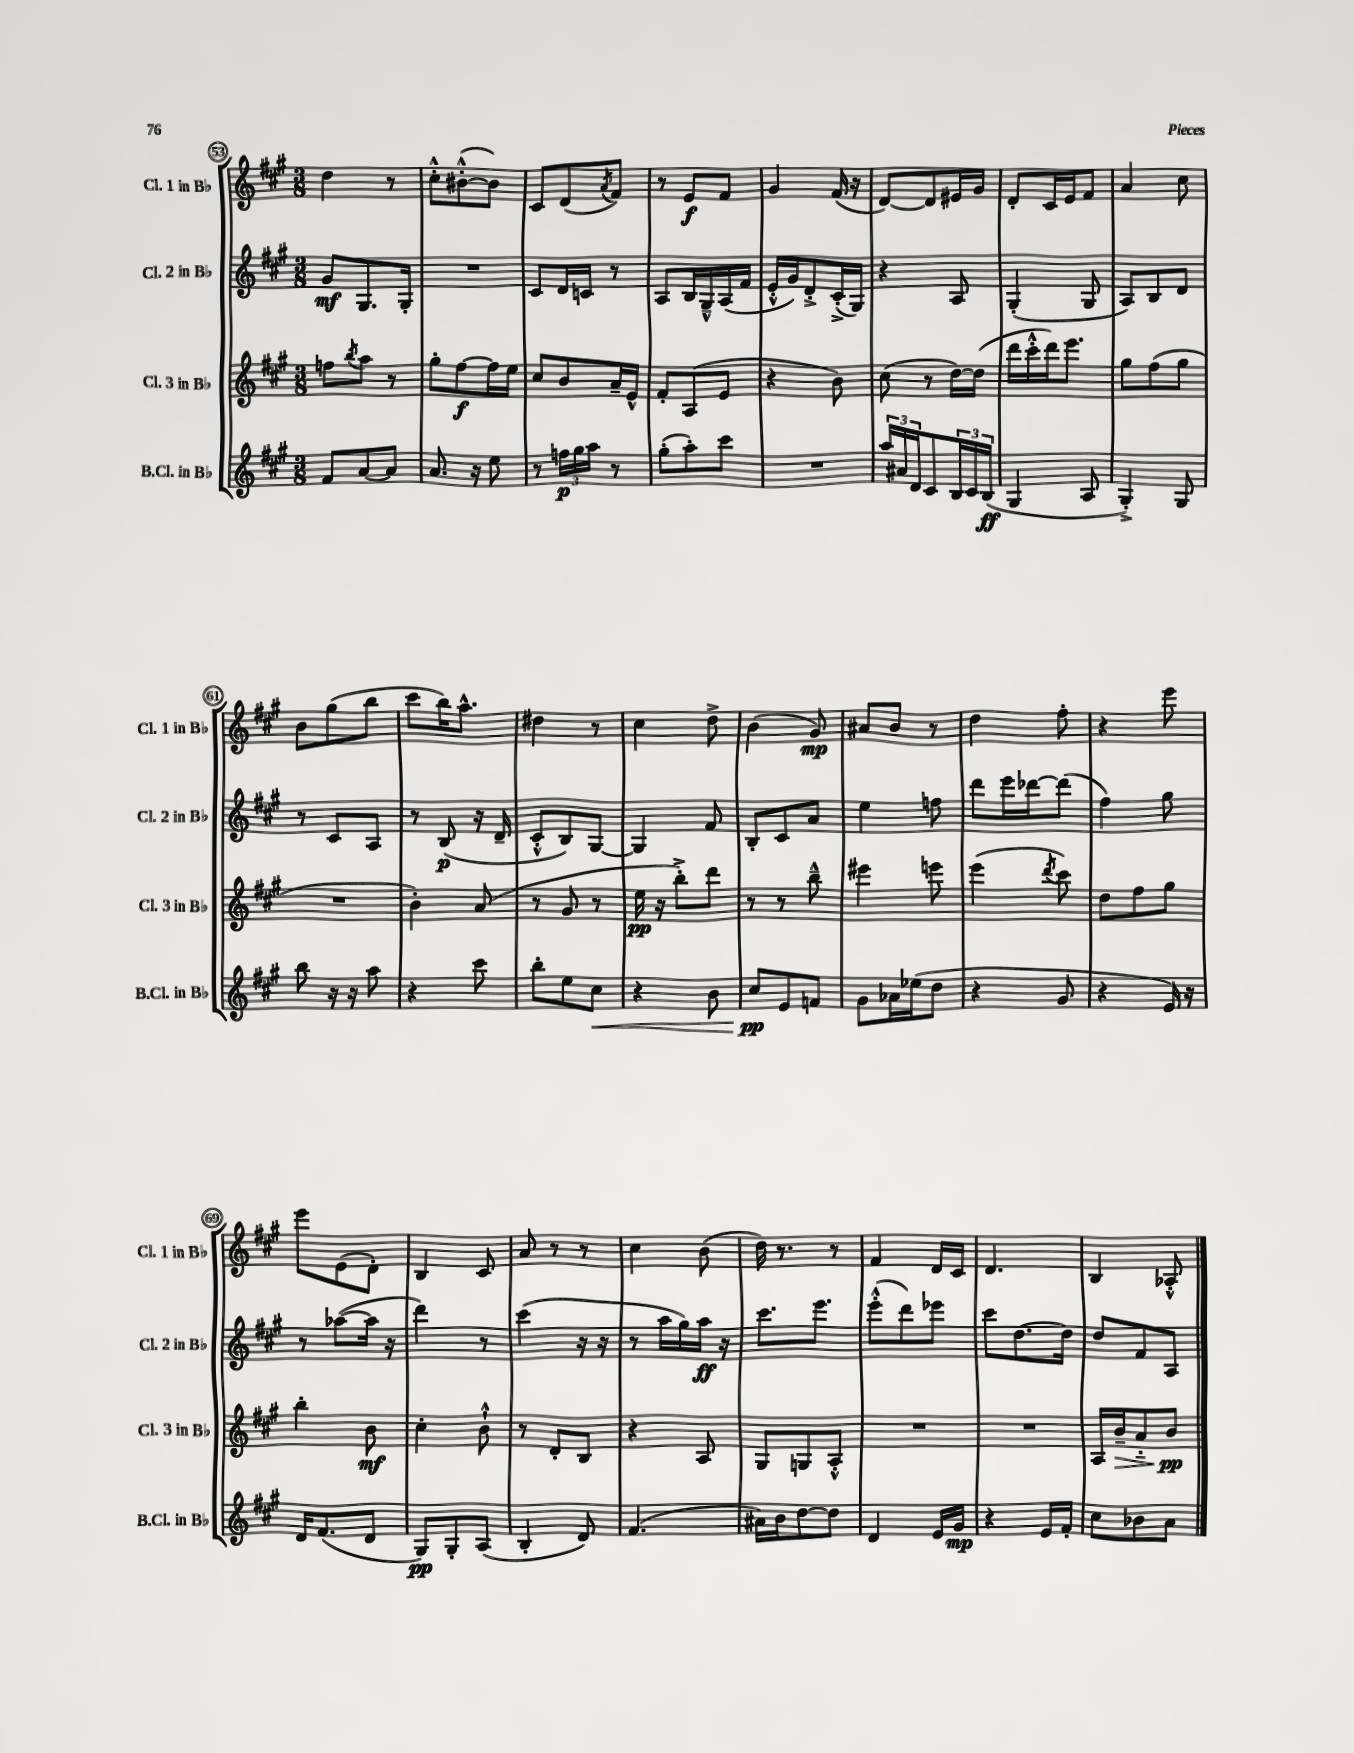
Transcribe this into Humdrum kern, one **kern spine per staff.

**kern	**dynam	**kern	**dynam	**kern	**dynam	**kern	**dynam
*part4	*part4	*part3	*part3	*part2	*part2	*part1	*part1
*staff4	*staff4	*staff3	*staff3	*staff2	*staff2	*staff1	*staff1
*I"B.Cl. in B♭	*	*I"Cl. 3 in B♭	*	*I"Cl. 2 in B♭	*	*I"Cl. 1 in B♭	*
*I'B.Cl. in B♭	*	*I'Cl. 3 in B♭	*	*I'Cl. 2 in B♭	*	*I'Cl. 1 in B♭	*
*clefG2	*	*clefG2	*	*clefG2	*	*clefG2	*
*k[f#c#g#]	*	*k[f#c#g#]	*	*k[f#c#g#]	*	*k[f#c#g#]	*
*M3/8	*	*M3/8	*	*M3/8	*	*M3/8	*
=53	=53	=53	=53	=53	=53	=53	=53
8f#/L	.	8ffn\L	.	8g#/L	mf	4dd\	.
.	.	8qbb/	.	.	.	.	.
[8a/	.	8aa\J	.	8.G#/	.	.	.
8a/J]	.	8r	.	.	.	8r	.
.	.	.	.	16G#'/Jk	.	.	.
=54	=54	=54	=54	=54	=54	=54	=54
8.a/	.	8gg#'\L	.	4.r	.	8cc#'^^\L	.
.	.	[8ff#\	f	.	.	([8b#X'^^\	.
16r	.	.	.	.	.	.	.
8ee\	.	16ff#\L]	.	.	.	8b#\J])	.
.	.	16ee\JJ	.	.	.	.	.
=55	=55	=55	=55	=55	=55	=55	=55
8r	.	8cc#/L	.	8c#/L	.	8c#/L	.
24ffn\LL	p	8b/	.	16d/L	.	(8d/	.
24gg#\	.	.	.	.	.	.	.
.	.	.	.	16cn/JJ	.	.	.
24aa\JJ	.	.	.	.	.	.	.
.	.	.	.	.	.	8qa/	.
8r	.	16a~/L	.	8r	.	8f#/J)	.
.	.	16e^^/JJ	.	.	.	.	.
=56	=56	=56	=56	=56	=56	=56	=56
(8gg#'\L	.	8f#'/L	.	8A/L	.	8r	.
8aa'\)	.	(8A/	.	16B/L	.	8e/L	f
.	.	.	.	16G#~^^/	.	.	.
8ccc#\J	.	8e/J	.	(16A/	.	8f#/J	.
.	.	.	.	16f#/JJ	.	.	.
=57	=57	=57	=57	=57	=57	=57	=57
4.r	.	4r	.	16e'^^/LL	.	4g#/	.
.	.	.	.	16g#/J)	.	.	.
.	.	.	.	8d'^/	.	.	.
.	.	8b\)	.	(16c#'^/L	.	(16f#/	.
.	.	.	.	16G#/JJ)	.	16r	.
=58	=58	=58	=58	=58	=58	=58	=58
24aa/LL	.	(8cc#\	.	4r	.	[8d/L)	.
24a#X/	.	.	.	.	.	.	.
24d/J	.	.	.	.	.	.	.
8c#/	.	8r	.	.	.	8d/]	.
24B/L	.	[16dd\LL)	.	8A/	.	16e#X/L	.
24c#/	.	.	.	.	.	.	.
.	.	(16dd\JJ]	.	.	.	16g#/JJ	.
(24B/JJ	ff	.	.	.	.	.	.
=59	=59	=59	=59	=59	=59	=59	=59
4G#/	.	16ddd\LL	.	(4G#'/	.	8d'/L	.
.	.	16ccc#'^^\	.	.	.	.	.
.	.	16ddd\J)	.	.	.	16c#/L	.
.	.	8.eee\J	.	.	.	16e/J	.
8A/	.	.	.	8G#/	.	8f#/J	.
=60	=60	=60	=60	=60	=60	=60	=60
4G#'^/)	.	8gg#\L	.	8A/L)	.	4a/	.
.	.	(8ff#\	.	8B/	.	.	.
8G#/	.	8gg#\J	.	8d/J	.	8cc#\	.
!!LO:LB:g=z
=61	=61	=61	=61	=61	=61	=61	=61
8bb\	.	4.r	.	8r	.	8b\L	.
16r	.	.	.	8c#/L	.	(8gg#\	.
16r	.	.	.	.	.	.	.
8aa\	.	.	.	8A/J	.	8bb\J	.
=62	=62	=62	=62	=62	=62	=62	=62
4r	.	4b'\)	.	8r	.	8ccc#\L	.
.	.	.	.	(8B/	p	16bb\K)	.
.	.	.	.	.	.	8.aa^^\J	.
8ccc#\	.	(8a/	.	16r	.	.	.
.	.	.	.	16d~/	.	.	.
=63	=63	=63	=63	=63	=63	=63	=63
8bb'\L	.	8r	.	8c#'^^/L	.	4dd#X\	.
8ee\	.	8g#/	.	8B/)	.	.	.
!	!LO:HP:b	!	!	!	!	!	!
8cc#\J	<	8r	.	[8G#/J	.	8r	.
=64	=64	=64	=64	=64	=64	=64	=64
4r	.	16ee\	pp	4G#/]	.	4cc#\	.
.	.	16r	.	.	.	.	.
.	.	8bb'^\L)	.	.	.	.	.
8b\	.	8ddd\J	.	8f#/	.	8dd^\	.
=65	=65	=65	=65	=65	=65	=65	=65
8cc#/L	pp	8r	.	8B'/L	.	(4b\	.
8e/	[	8r	.	8c#/	.	.	.
8fn/J	.	8bb~^^\	.	8a/J	.	8g#/)	mp
=66	=66	=66	=66	=66	=66	=66	=66
8g#\L	.	4eee#X\	.	4ee\	.	8a#X/L	.
16a-X\L	.	.	.	.	.	8b/J	.
(16ee-X\J	.	.	.	.	.	.	.
8dd\J	.	8eeen\	.	8ffn\	.	8r	.
=67	=67	=67	=67	=67	=67	=67	=67
4r	.	(4eee\	.	8ddd\L	.	4dd\	.
.	.	.	.	16eee\L	.	.	.
.	.	.	.	[16ddd-X\J	.	.	.
.	.	8qddd/	.	.	.	.	.
8g#/	.	8ccc#\)	.	(8ddd-\J]	.	8ff#'\	.
=68	=68	=68	=68	=68	=68	=68	=68
4r	.	8dd\L	.	4ff#\)	.	4r	.
.	.	8ff#\	.	.	.	.	.
16e/)	.	8gg#\J	.	8gg#\	.	8eee\	.
16r	.	.	.	.	.	.	.
!!LO:LB:g=z
=69	=69	=69	=69	=69	=69	=69	=69
16d/KL	.	4bb'\	.	8r	.	8eee\L	.
(8.f#/	.	.	.	.	.	.	.
.	.	.	.	([8aa-X\L	.	(8e\	.
8d/J	.	8b\	mf	16aa-\Jk]	.	8d'\J)	.
.	.	.	.	16r	.	.	.
=70	=70	=70	=70	=70	=70	=70	=70
8G#/L)	pp	4cc#'\	.	4ddd\)	.	4B/	.
8G#'/	.	.	.	.	.	.	.
(8A/J	.	8b`^^\	.	8r	.	8c#/	.
=71	=71	=71	=71	=71	=71	=71	=71
4B'/	.	8r	.	(4ccc#\	.	8a/	.
.	.	8d'/L	.	.	.	8r	.
8d/)	.	8B/J	.	16r	.	8r	.
.	.	.	.	16r	.	.	.
=72	=72	=72	=72	=72	=72	=72	=72
(4.f#/	.	4r	.	8r	.	4cc#\	.
.	.	.	.	16aa\LL	.	.	.
.	.	.	.	16gg#\)	.	.	.
.	.	8A/	.	16aa\JJ	ff	(8b\	.
.	.	.	.	16r	.	.	.
=73	=73	=73	=73	=73	=73	=73	=73
16a#X\LL)	.	8G#/L	.	8.ccc#\L	.	16dd\)	.
16b\J	.	.	.	.	.	8.r	.
[8dd\	.	8Gn/	.	.	.	.	.
.	.	.	.	8.eee\J	.	.	.
8dd\J]	.	8A'^^/J	.	.	.	8r	.
=74	=74	=74	=74	=74	=74	=74	=74
4d/	.	4.r	.	(8eee'^^\L	.	4f#/	.
.	.	.	.	8ddd\)	.	.	.
16e/LL	.	.	.	8eee-X\J	.	16d/LL	.
16g#/JJ	mp	.	.	.	.	16c#/JJ	.
=75	=75	=75	=75	=75	=75	=75	=75
4r	.	4.r	.	8ccc#\L	.	4.d/	.
.	.	.	.	[8.dd\	.	.	.
16e/LL	.	.	.	.	.	.	.
16f#'/JJ	.	.	.	16dd\Jk]	.	.	.
=76	=76	=76	=76	=76	=76	=76	=76
8cc#\L	.	16A/LL	.	8dd/L	.	4B/	.
!	!	!	!LO:HP:b	!	!	!	!
.	.	16b~/J	>	.	.	.	.
8b-X\	.	8a/	.	8f#/	.	.	.
8a\J	.	8b/J	pp	8A/J	.	8A-X'^^/	.
.	.	.	]	.	.	.	.
==	==	==	==	==	==	==	==
*-	*-	*-	*-	*-	*-	*-	*-
